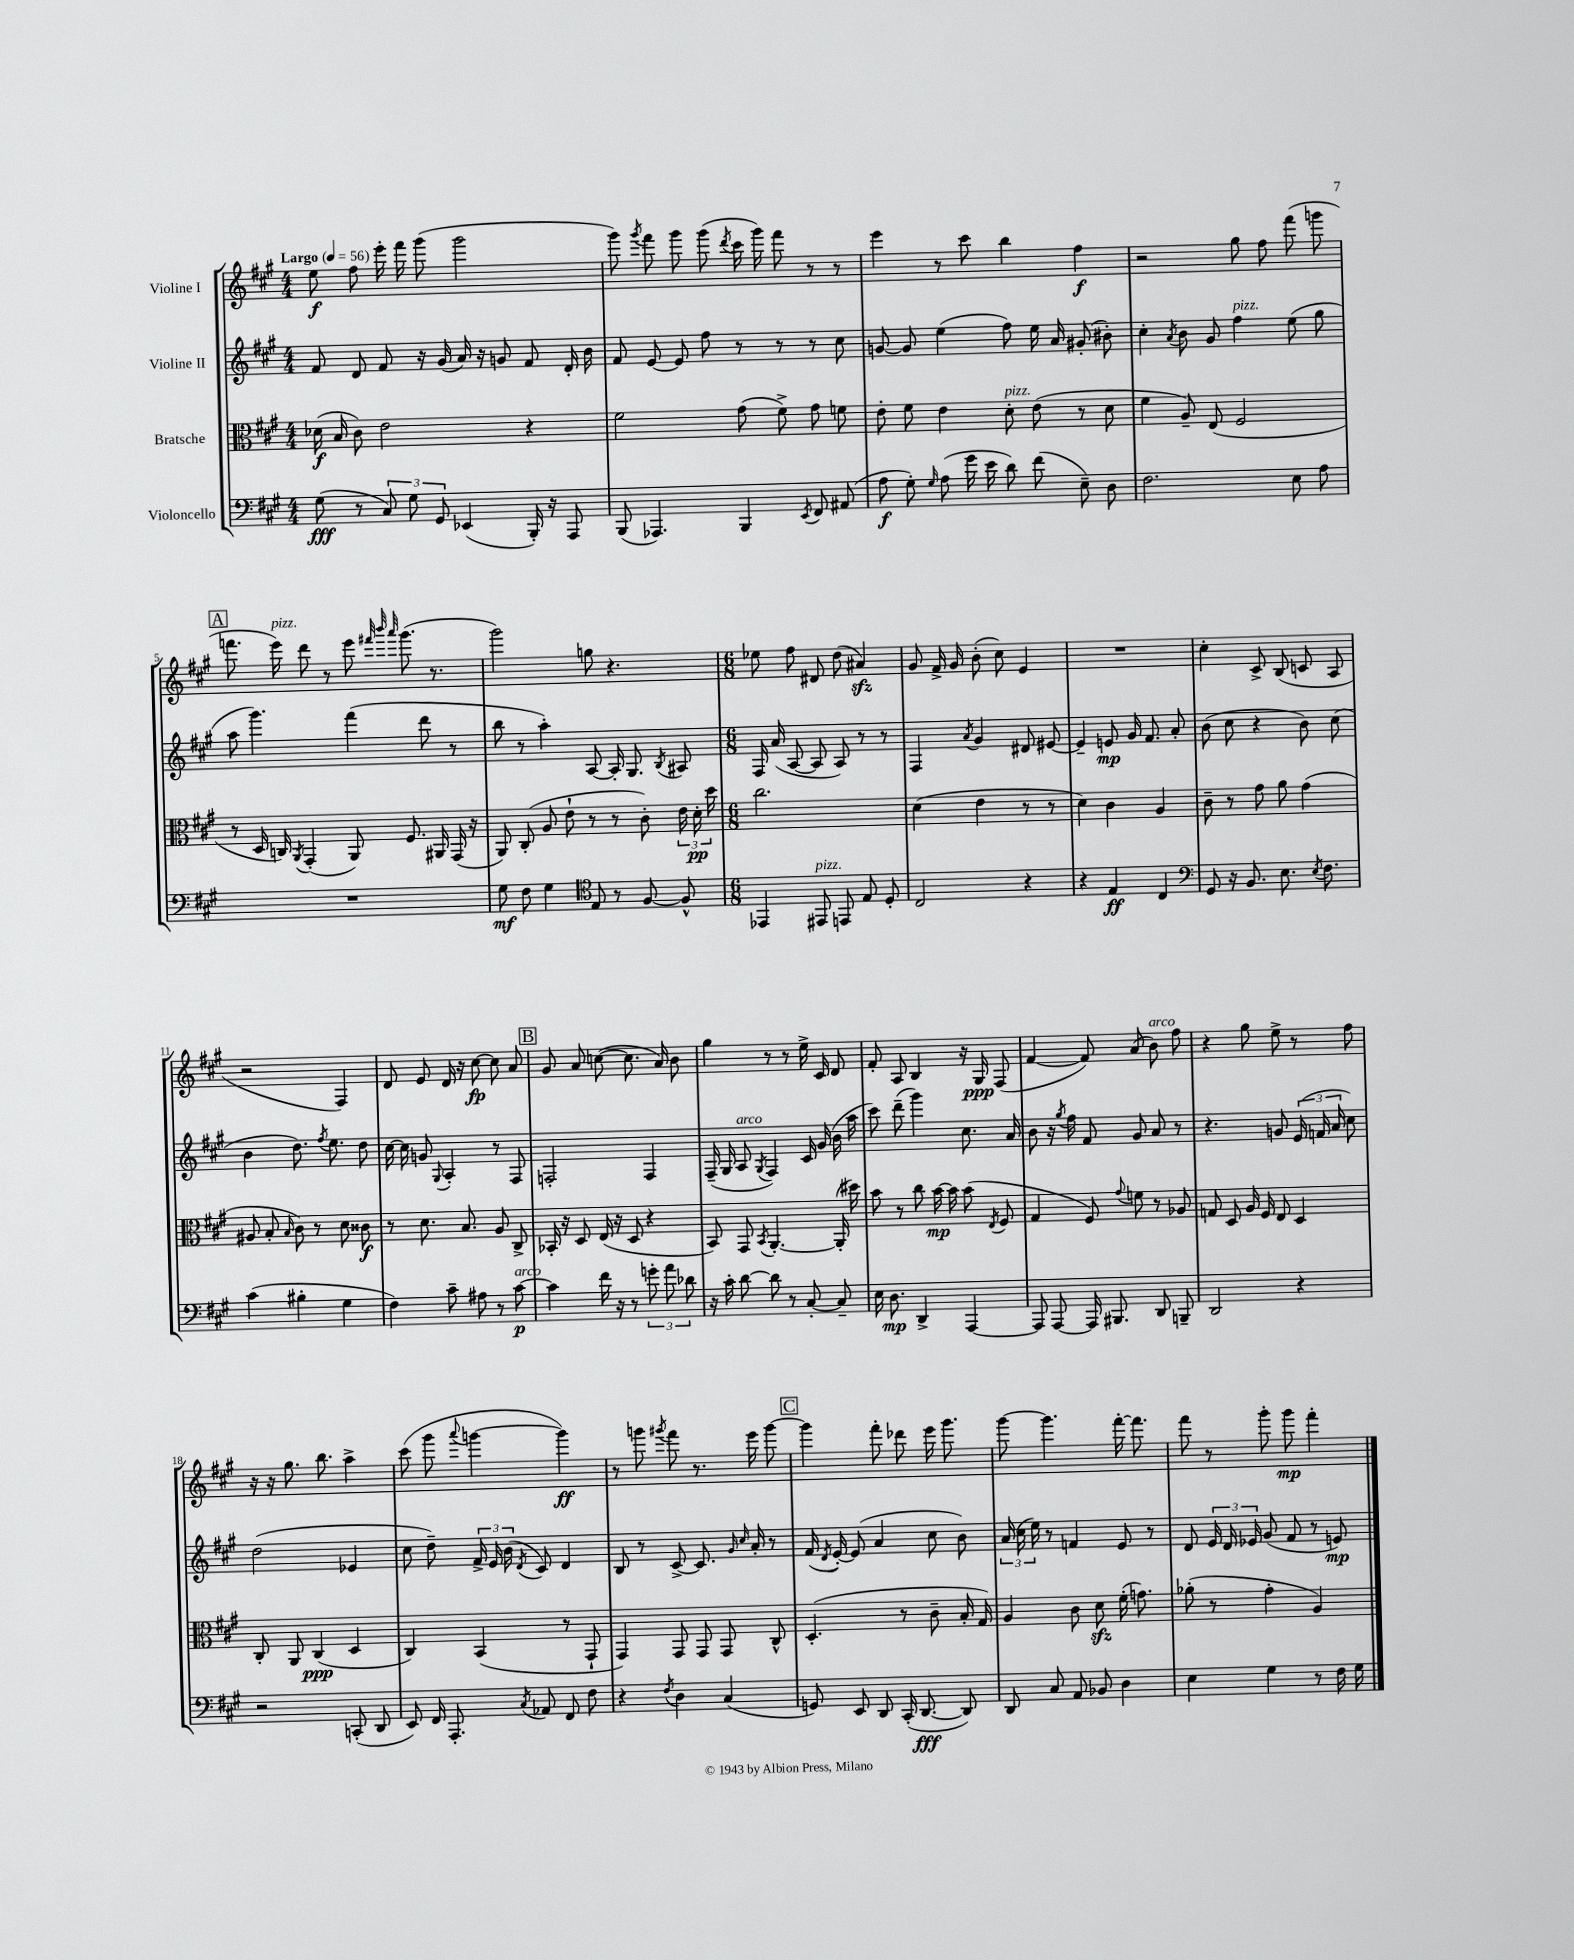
<<
\new StaffGroup <<
\new Staff = "s0" \with { instrumentName = "Violine I" } {
    \clef treble \key a \major \numericTimeSignature \time 4/4 \tempo "Largo" 4 = 56
    \autoBeamOff e''8\f fis''8 e'''16-. fis'''16 gis'''8( gis'''2 |
    gis'''8) \acciaccatura { gis'''8 } fis'''8 gis'''8 gis'''8( \acciaccatura { d'''8 } cis'''16 gis'''16) fis'''8 r8 r8 |
    e'''4 r8 cis'''8 b''4 fis''4\f |
    r2 gis''8 fis''8 fis'''8( g'''8 |
    \mark \markup { \box "A" } f'''8. e'''16^\markup { \italic "pizz." }) d'''8 r8 e'''8 \grace { fis'''32 b'''32 a'''32 } gis'''8.( r8. |
    gis'''2) g''8 r4. |
    \numericTimeSignature \time 6/8 ees''8 fis''8 dis'8 d''8( ais'4\sfz) |
    gis'8 fis'16-> gis'16 b'8-.( cis''8) e'4 |
    R2. |
    cis''4-. cis'8-> b8( c'8 a8 |
    r2 fis4) |
    d'8 e'8 d'16 r16 cis''8~\fp cis''8 a'8 |
    \mark \markup { \box "B" } gis'8 a'8 c''8~( c''8. a'16) b'8 |
    gis''4 r8 r8 e''16-> cis'16 d'8 |
    fis'8-. a8 b4 r16 gis16\ppp fis8( |
    fis'4~ fis'8) a'8( b'8^\markup { \italic "arco" }) fis''8 |
    r4 gis''8 e''8-> r8 fis''8 |
    r16 r16 gis''8. b''8. a''4-> |
    cis'''8( gis'''8 \appoggiatura { a'''8 } g'''4~ g'''4\ff) |
    r8 g'''8 \acciaccatura { gis'''8 } fis'''8 r8. e'''16 gis'''8~ |
    \mark \markup { \box "C" } gis'''4 fis'''8-. des'''8 e'''16 gis'''8. |
    gis'''8~ gis'''4. fis'''16~-. fis'''8. |
    fis'''8 r8 gis'''8-. gis'''8\mp fis'''4-. \bar "|." |
}
\new Staff = "s1" \with { instrumentName = "Violine II" } {
    \clef treble \key a \major \numericTimeSignature \time 4/4
    \autoBeamOff fis'8 d'8 fis'8 r16 gis'16( a'16) r16 g'8 fis'8 d'16-. b'16 |
    fis'8 e'8~ e'8 fis''8 r8 r8 r8 cis''8 |
    g'8~ g'8 e''4( fis''8) e''16 a'16 gis'8-.( bis'8-.) |
    cis''4-. \acciaccatura { a'8 } b'8 gis'8 fis''4^\markup { \italic "pizz." } e''8( gis''8 |
    \mark \markup { \box "A" } a''8 gis'''4.) fis'''4( d'''8 r8 |
    b''8 r8 a''4-.) a8~ a16-. gis8. \acciaccatura { b8 } ais8 |
    \numericTimeSignature \time 6/8 fis16 a'16( a8~ a8 a8) r8 r8 |
    fis4 \acciaccatura { a'8 } gis'4 dis'8 eis'8~ |
    eis'4-- e'8\mp gis'16 fis'8. a'8-. |
    b'8( cis''8 r4 b'8) cis''8( |
    b'4 d''8.) \acciaccatura { fis''8 } e''8. d''8 |
    cis''16~ cis''16 g'8 \appoggiatura { gis8 } a4-. r8 fis8 |
    \mark \markup { \box "B" } f2-. f4 |
    fis16--( gis16 a8^\markup { \italic "arco" } \acciaccatura { gis8 } fis4) cis'16 gis'16( b'16 a''16 |
    cis'''8) d'''8--( gis'''4) cis''8. a'16 |
    b'8 r16 \acciaccatura { gis''8 } fis''16 fis'8 gis'8 a'8 r8 |
    r4. g'8 \tuplet 3/2 { e'16( f'16 a'16 } cis''8) |
    d''2( ees'4 |
    cis''8 d''8--) \tuplet 3/2 { fis'16-> e'16 b'16( } \acciaccatura { d'8 } cis'8) d'4 |
    b8 r8 cis'8~-> cis'8. \grace { gis'16 cis''16 } a'16-. r8 |
    \mark \markup { \box "C" } fis'16( \acciaccatura { d'8 } e'16~-.) e'8( a'4 cis''8 b'8) |
    \tuplet 3/2 { a'16( cis''16 e''16) } r8 f'4 e'8 r8 |
    d'8 \tuplet 3/2 { e'16 d'16 ees'16 } gis'8( fis'8 r8 e'8\mp) \bar "|." |
}
\new Staff = "s2" \with { instrumentName = "Bratsche" } {
    \clef alto \key a \major \numericTimeSignature \time 4/4
    \autoBeamOff des'16\f( b16 cis'8) e'2 r4 |
    fis'2 gis'8( fis'8->) gis'8 f'8 |
    e'8-. fis'8 e'4 d'8-.^\markup { \italic "pizz." } e'8( r8 d'8 |
    fis'4 a8--) e8( fis2 |
    \mark \markup { \box "A" } r8 d16 c16) \acciaccatura { a,8 } gis,4-.( a,8) fis8. ais,16 gis,16( r16 |
    a,8) cis8-.( a8 e'8-! r8 r8 cis'8-.) \tuplet 3/2 { e'16 d'16-.\pp d''16 } |
    \numericTimeSignature \time 6/8 cis''2. |
    d'4( e'4 r8 r8 |
    d'4) cis'4 a4 |
    cis'8-- r8 gis'8 a'8 gis'4( |
    ais8 b8-. \grace { b16 } cis'8) r8 d'8 cisis'8\f |
    r8 d'8. b8. a8 cis8-> |
    \mark \markup { \box "B" } bes,16-. r16 d8 e16( r16 d8 r4 |
    b,8) gis,8 \acciaccatura { b,8 } a,4.~-. a,16-.( dis''16) |
    b'8 r8 cis''8 b'16~\mp b'16 b'8( \acciaccatura { e8 } fis8 |
    gis4 fis8) \appoggiatura { gis'8 } f'8 r8 aes8 |
    g8 d8 a16 fis16 e8 d4 |
    cis8-. a,8 cis4\ppp( d4 |
    cis4) b,4( r8 gis,8-! |
    gis,4) gis,8 gis,8 gis,8 cis8-^ |
    \mark \markup { \box "C" } d4.-.( r8 cis'8-- b16-. gis16) |
    a4 cis'8 d'8\sfz fis'16-.( g'8.) |
    aes'8-.( r8 gis'4-. a4) \bar "|." |
}
\new Staff = "s3" \with { instrumentName = "Violoncello" } {
    \clef bass \key a \major \numericTimeSignature \time 4/4
    \autoBeamOff gis8\fff( r8 \tuplet 3/2 { cis8) gis8 gis,8 } ees,4( b,,16-.) r16 a,,8 |
    b,,8( aes,,4.) b,,4 \acciaccatura { e,8 } fis,8 ais,8( |
    a8\f gis8-.) \grace { gis16 } a8( gis'16 e'16 d'8) fis'8( e8--) d8 |
    fis2. e8 a8 |
    \mark \markup { \box "A" } R1 |
    gis8\mf fis8 gis4 \clef tenor e8 r8 fis8~ fis8-^ |
    \numericTimeSignature \time 6/8 ees,4 eis,8^\markup { \italic "pizz." } e,8 e8 d8-. |
    cis2 r4 |
    r4 e4\ff cis4 |
    \clef bass gis,8 r16 b,8. e8. \acciaccatura { e8 } fis8. |
    cis'4( bis4-. gis4 |
    fis4) cis'8-- ais8 r8 cis'8~\p^\markup { \italic "arco" } |
    \mark \markup { \box "B" } cis'4 fis'16 r16 r8 \tuplet 3/2 { g'8-. a'8 des'8 } |
    r16 cis'16-. d'8~ d'8 r8 cis8~-. cis8-- |
    e16 d8.\mp d,4-> a,,4~ |
    a,,8 a,,8~ a,,16 bis,,8. d,8 b,,8-- |
    d,2 r4 |
    r2 c,8-.( d,8 |
    e,8) fis,16 a,,8.-. \acciaccatura { cis8 } aes,8 fis,8 fis8 |
    r4 \acciaccatura { fis8 } d4 cis4( |
    \mark \markup { \box "C" } g,8) e,8 d,8 cis,16-.( d,8.~\fff d,8) |
    d,8 cis8 a,8 bes,8 d4 |
    e4 gis4 r8 fis16 gis16 \bar "|." |
}
>>
>>
